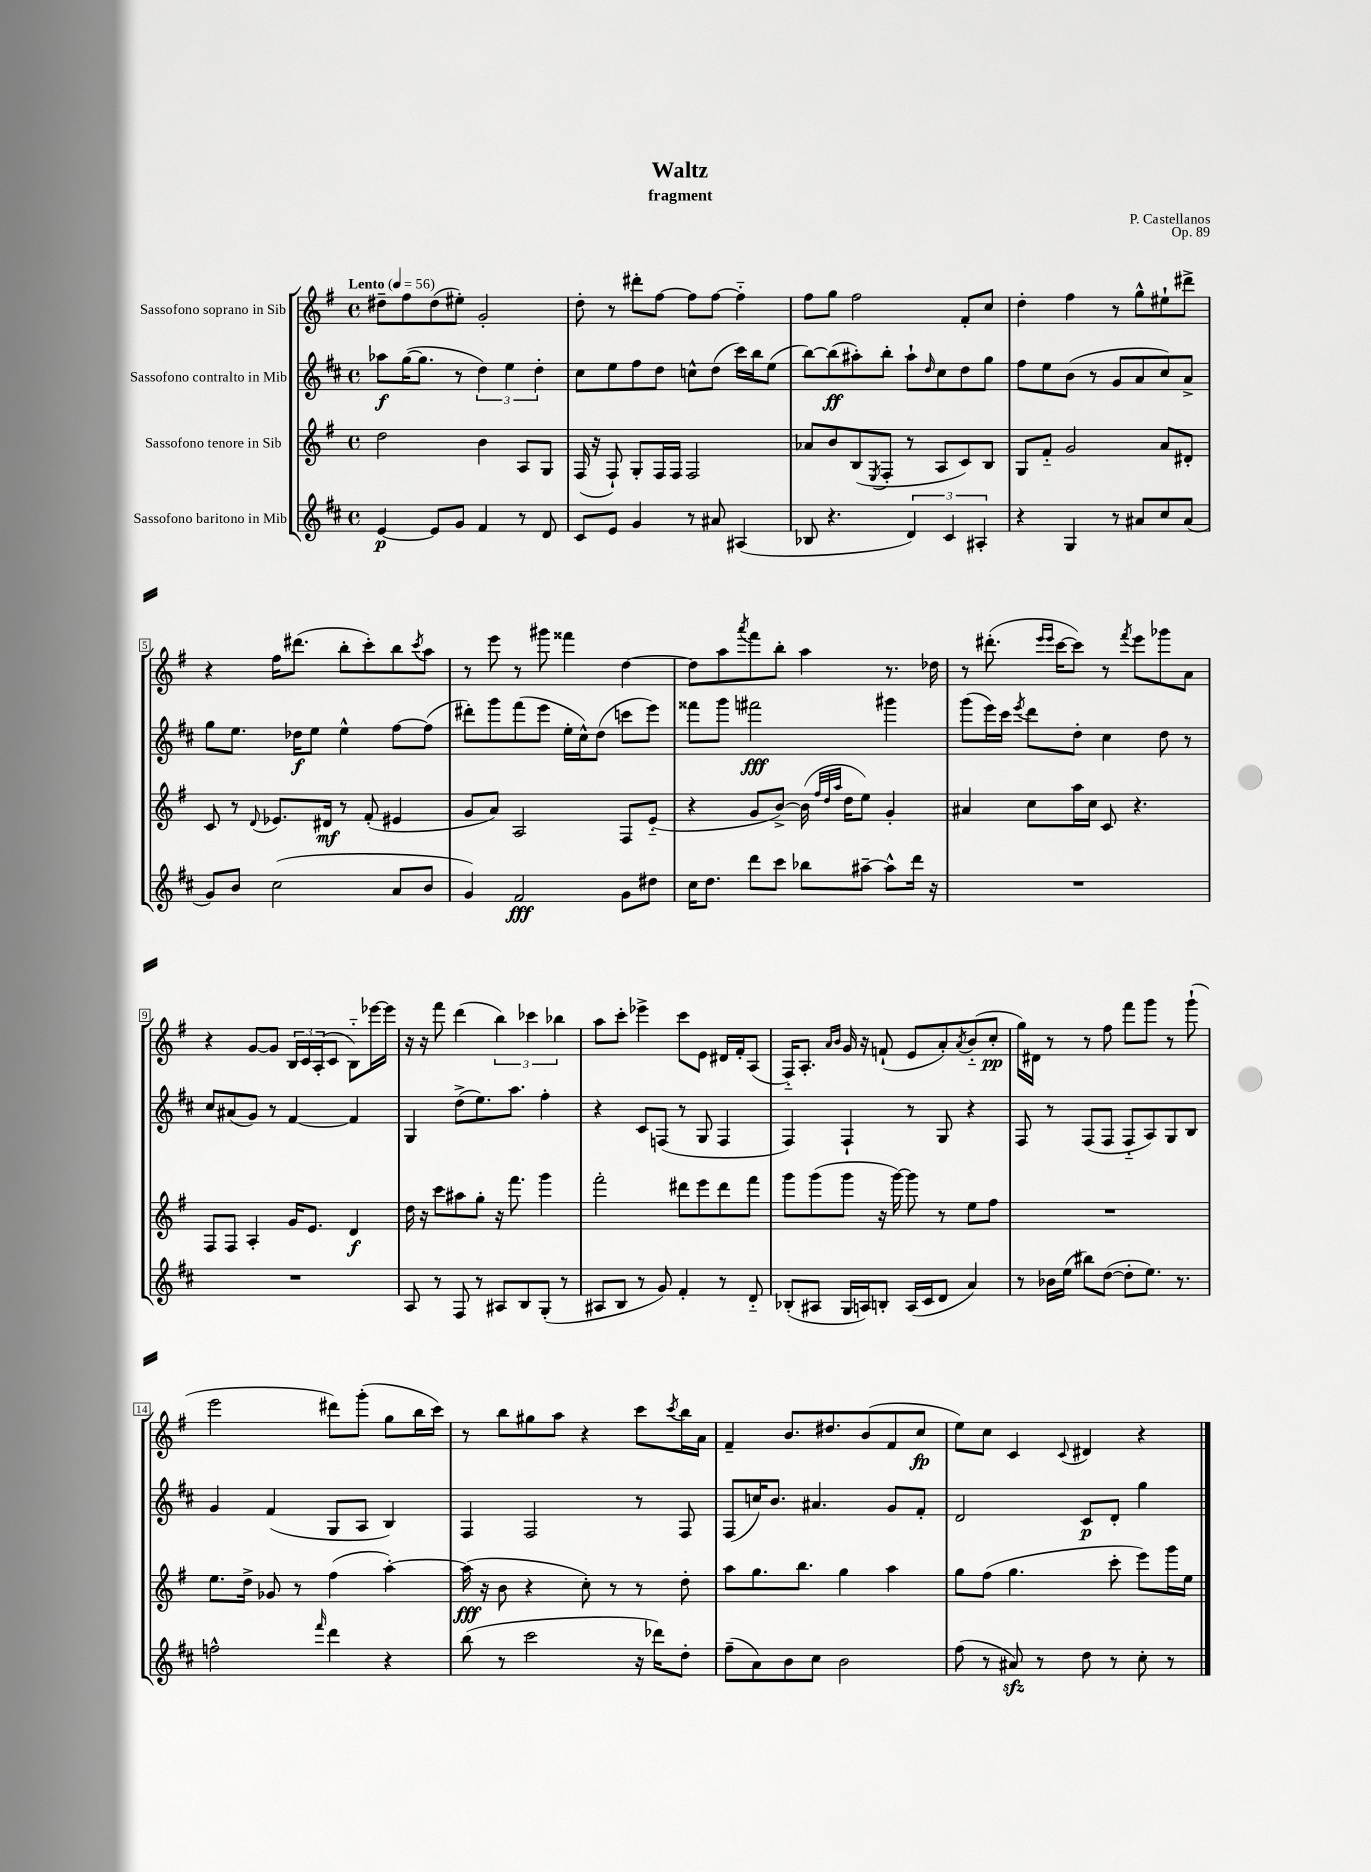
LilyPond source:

\header { title = "Waltz" composer = "P. Castellanos" subtitle = "fragment" opus = "Op. 89" }
<<
\new StaffGroup <<
\new Staff = "s0" \with { instrumentName = "Sassofono soprano in Sib" } {
    \clef treble \key g \major \defaultTimeSignature \time 4/4 \tempo "Lento" 4 = 56
    dis''8-- fis''8 dis''8( eis''8-.) g'2-. |
    d''8-. r8 dis'''8-. fis''8~ fis''8 fis''8~ fis''4-_ |
    fis''8 g''8 fis''2 fis'8-. c''8 |
    d''4-. fis''4 r8 g''8-^ eis''8-! dis'''8-> |
    r4 fis''16 dis'''8.( b''8-. c'''8-.) b''8 \acciaccatura { c'''8 } a''8 |
    r8 e'''8 r8 gis'''8 fisis'''4 d''4~ |
    d''8 a''8 \acciaccatura { a'''8 } fis'''8 b''8-. a''4 r8. des''16 |
    r8 dis'''8.-.( \grace { e'''16 e'''16 } c'''16~ c'''8) r8 \acciaccatura { fis'''8 } e'''8 ges'''8 a'8 |
    r4 g'8~ g'8 \tuplet 3/2 { b16 c'16 a16-.( } c'8 b8-_) ees'''16~ ees'''16 |
    r16 r16 fis'''8 d'''4( \tuplet 3/2 { b''4) ces'''4 bes''4 } |
    a''8 c'''8-. ees'''4-> c'''8 e'8 dis'16 fis'16-. a8( |
    fis16-_) a8.-. \grace { a'16 b'16 } g'16 r16 f'8-!( e'8 a'8-.) \acciaccatura { a'8 } b'8-_( c''8-.\pp |
    g''16) dis'16 r8 r8 fis''8 fis'''8 g'''8 r8 g'''8-!( |
    e'''2 dis'''8) g'''8-.( g''8 b''16 c'''16) |
    r8 b''8 gis''8 a''8 r4 c'''8 \acciaccatura { c'''8 } b''16 a'16 |
    fis'4-- b'8. dis''8. b'8( fis'8 c''8\fp |
    e''8) c''8 c'4 \appoggiatura { c'8 } dis'4 r4 \bar "|." |
}
\new Staff = "s1" \with { instrumentName = "Sassofono contralto in Mib" } {
    \clef treble \key d \major \defaultTimeSignature \time 4/4
    aes''8\f g''16~( g''8. r8 \tuplet 3/2 { d''4) e''4 d''4-. } |
    cis''8 e''8 fis''8 d''8 c''8-^ d''8( cis'''16) b''16 e''8( |
    b''8~) b''8\ff( ais''8-.) b''8-. ais''8-! \grace { d''16 } cis''8 d''8 g''8 |
    fis''8 e''8 b'8( r8 g'8 a'8 cis''8) a'8-> |
    g''8 e''8. des''16\f e''8 e''4-^ fis''8~ fis''8( |
    dis'''8-.) g'''8 fis'''8( e'''8 e''16-. cis''16-^) d''8( c'''8 e'''8) |
    fisis'''8 g'''8 fis'''2\fff gis'''4 |
    g'''8( e'''16) cis'''16 \acciaccatura { e'''8 } d'''8 d''8-. cis''4 d''8 r8 |
    cis''8 ais'8( g'8) r8 fis'4~ fis'4 |
    g4 d''8->( e''8.) a''8. fis''4-. |
    r4 cis'8 f8( r8 g8 f4 |
    fis4) fis4-! r8 g8 r4 |
    fis8 r8 fis8( fis8 fis8-_ a8) g8 b8 |
    g'4 fis'4( g8 a8 b4) |
    fis4 fis2 r8 fis8 |
    fis8( c''16) b'8. ais'4. g'8 fis'8-. |
    d'2 cis'8\p d'8-. g''4 \bar "|." |
}
\new Staff = "s2" \with { instrumentName = "Sassofono tenore in Sib" } {
    \clef treble \key g \major \defaultTimeSignature \time 4/4
    d''2 b'4 a8 g8 |
    fis16( r16 fis8-!) g8-. fis16 fis16 fis2 |
    aes'8 b'8 b8( \acciaccatura { e8 } fis8-. r8 a8 c'8) b8 |
    g8 fis'8-_ g'2 a'8 dis'8-. |
    c'8 r8 \appoggiatura { d'8 } ees'8. dis'16\mf r8 fis'8-.( eis'4 |
    g'8 a'8) a2 fis8 e'8-_( |
    r4 g'8 b'8~->) b'16( \grace { fis''32 d''32 a''32 } d''16 e''8) g'4-. |
    ais'4 c''8 a''16 c''16 c'8 r4. |
    fis8 fis8 a4-. g'16 e'8. d'4\f |
    d''16 r16 c'''8 ais''8 g''8-. r16 fis'''8. g'''4 |
    fis'''2-. dis'''8 e'''8 dis'''8 fis'''8 |
    g'''8 g'''8( g'''8 r16 g'''16~) g'''8 r8 e''8 fis''8 |
    R1 |
    e''8. d''16-> ges'8 r8 fis''4( a''4~-.) |
    a''16\fff( r16 b'8 r4 c''8-.) r8 r8 d''8-. |
    a''8 g''8. b''8. g''4 a''4 |
    g''8 fis''8( g''4. c'''8-. e'''8) g'''16 e''16 \bar "|." |
}
\new Staff = "s3" \with { instrumentName = "Sassofono baritono in Mib" } {
    \clef treble \key d \major \defaultTimeSignature \time 4/4
    e'4~\p e'8 g'8 fis'4 r8 d'8 |
    cis'8 e'8 g'4 r8 ais'8 ais4( |
    bes8 r4. \tuplet 3/2 { d'4) cis'4 ais4-. } |
    r4 g4 r8 ais'8 cis''8 ais'8( |
    g'8) b'8 cis''2( a'8 b'8 |
    g'4) fis'2\fff g'8 dis''8 |
    cis''16 d''8. d'''8 cis'''8 bes''8 ais''8~-- ais''8-^ d'''16 r16 |
    R1 |
    R1 |
    a8 r8 fis8 r8 ais8 b8 g8-.( r8 |
    ais8 b8 r8 g'8) fis'4-. r8 d'8-_ |
    bes8-.( ais8 g16 a16) b8-. a16( cis'16 d'8 a'4) |
    r8 bes'16 e''16( bis''8) d''8~( d''8-. e''8.) r8. |
    f''2-^ \grace { fis'''16 } d'''4 r4 |
    b''8( r8 cis'''2 r16 des'''16) d''8-. |
    fis''8--( a'8) b'8 cis''8 b'2 |
    fis''8( r8 ais'8\sfz) r8 d''8 r8 cis''8-. r8 \bar "|." |
}
>>
>>
\layout { \context { \Score \override BarNumber.stencil = #(make-stencil-boxer 0.1 0.3 ly:text-interface::print) } }
